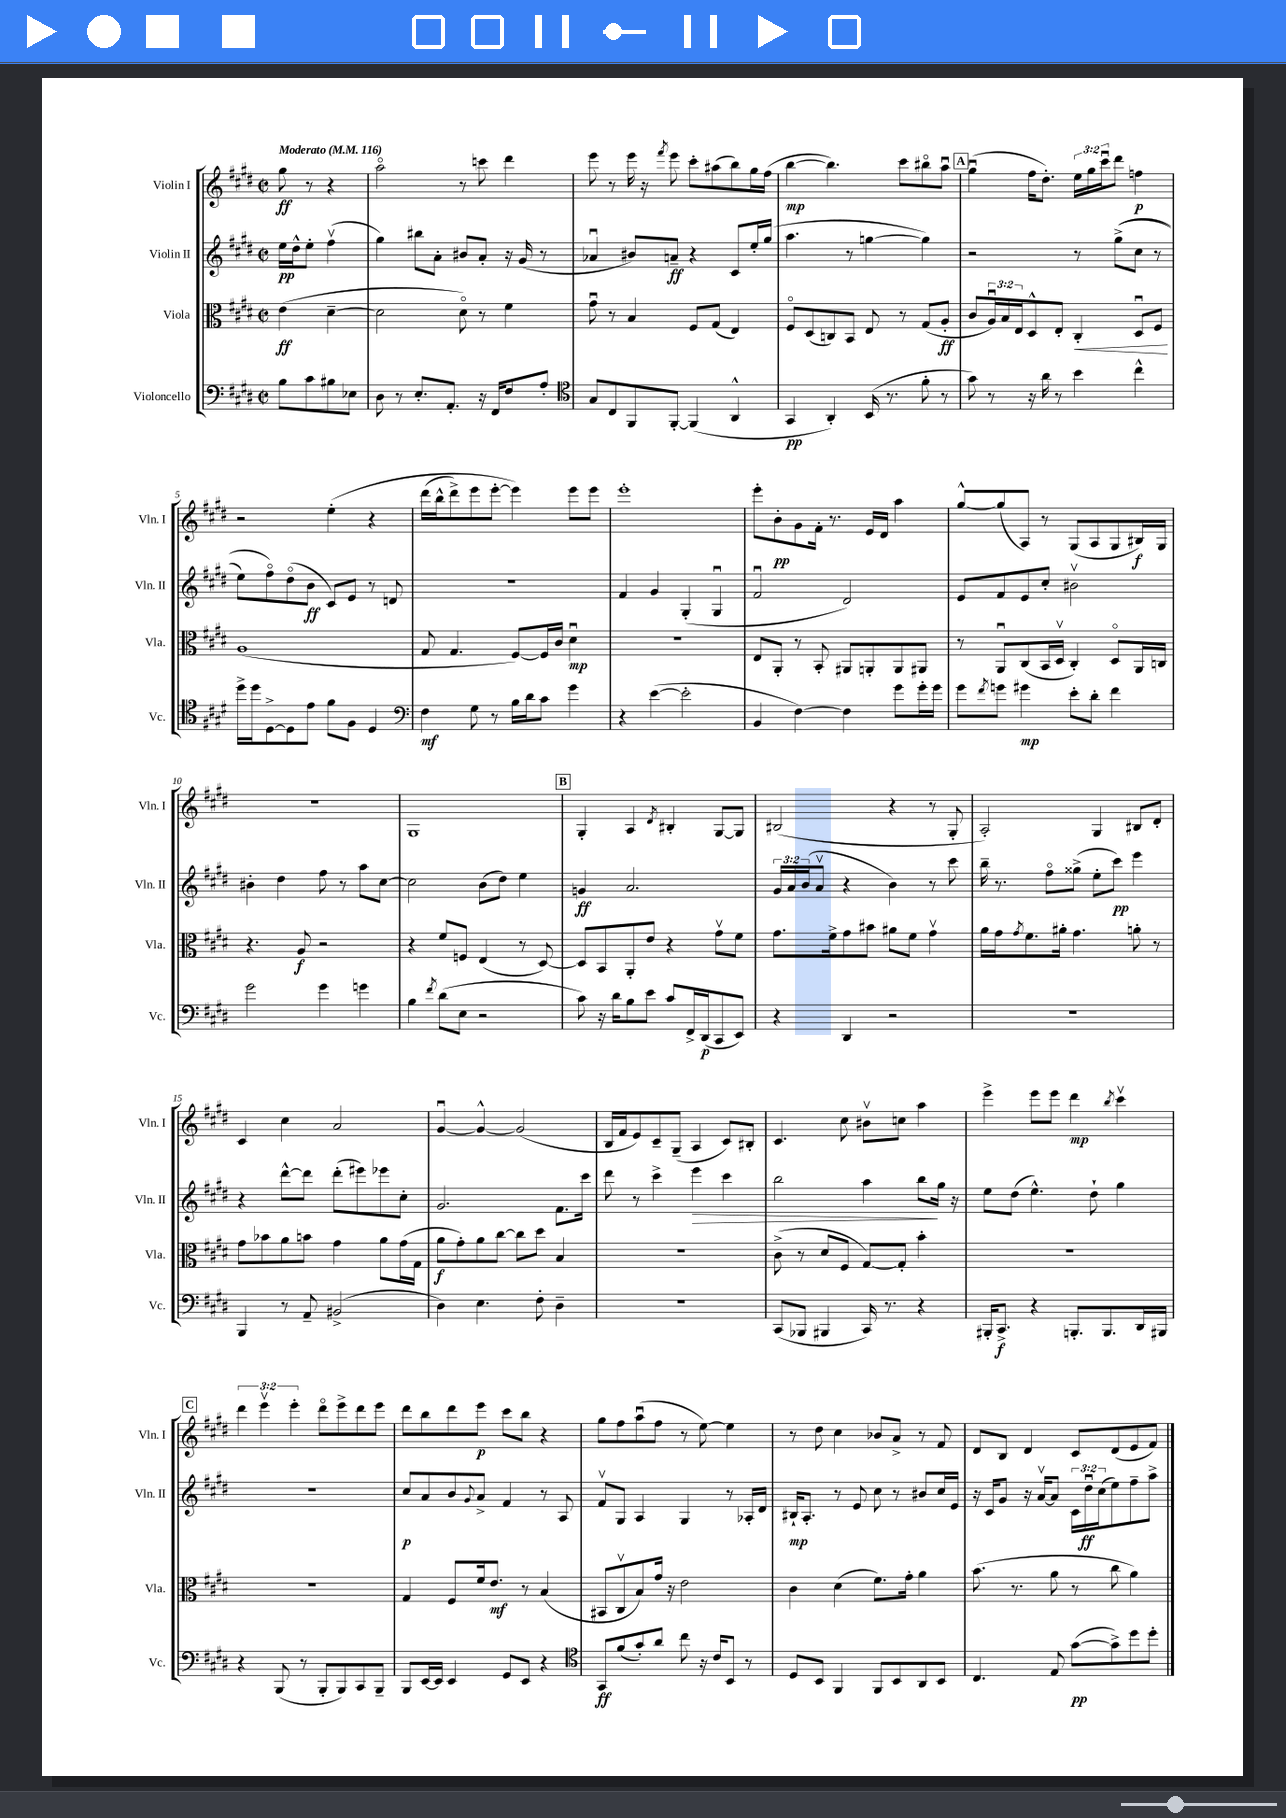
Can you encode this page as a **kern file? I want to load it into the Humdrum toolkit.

**kern	**dynam	**kern	**dynam	**kern	**dynam	**kern	**dynam
*part4	*part4	*part3	*part3	*part2	*part2	*part1	*part1
*staff4	*staff4	*staff3	*staff3	*staff2	*staff2	*staff1	*staff1
*I"Violoncello	*	*I"Viola	*	*I"Violin II	*	*I"Violin I	*
*I'Vc.	*	*I'Vla.	*	*I'Vln. II	*	*I'Vln. I	*
*clefF4	*	*clefC3	*	*clefG2	*	*clefG2	*
*k[f#c#g#d#]	*	*k[f#c#g#d#]	*	*k[f#c#g#d#]	*	*k[f#c#g#d#]	*
*M2/2	*	*M2/2	*	*M2/2	*	*M2/2	*
*met(c|)	*	*met(c|)	*	*met(c|)	*	*met(c|)	*
*MM116	*	*MM116	*	*MM116	*	*MM116	*
=	=	=	=	=	=	=	=
!	!	!	!	!	!	!LO:TX:a:B:t=Moderato	!
8B\L	.	(4e\	ff	16ee\LL	pp	8gg#\	ff
.	.	.	.	16dd#^^\J	.	.	.
8c#\	.	.	.	8ee'\J	.	8r	.
8B#X\	.	[4d#~\	.	(4ff#v\	.	4r	.
8E-X\J	.	.	.	.	.	.	.
=1	=1	=1	=1	=1	=1	=1	=1
8D#\	.	2d#\]	.	4gg#\)	.	2aa\	.
8r	.	.	.	.	.	.	.
8.E'/L	.	.	.	8bb#X\L	.	.	.
.	.	.	.	8a'\J	.	.	.
8.AA'/J	.	.	.	.	.	.	.
.	.	8d#\)	.	8b#X/L	.	8r	.
16r	.	8r	.	8a'/J	.	8cccn\	.
16FF#/KL	.	.	.	.	.	.	.
8F#/	.	4f#\	.	16r	.	4ddd#\	.
.	.	.	.	(16g#/	.	.	.
8A'/J	.	.	.	8r	.	.	.
=2	=2	=2	=2	=2	=2	=2	=2
*clefC4	*	*	*	*	*	*	*
8G#/L	.	8g#u\	.	4a-Xu/	.	8eee\	.
8C#/	.	8r	.	.	.	8r	.
8FF#/	.	4B/	.	8b#X/L)	.	16eee\	.
.	.	.	.	.	.	16r	.
.	.	.	.	.	.	8qfff#/	.
[8FF#'/J	.	.	.	8an~/J	ff	8eee\	.
(4FF#/]	.	8F#/L	.	4r	.	8ccc#'\L	.
.	.	(8G#/J	.	.	.	(8aa#X\	.
4AA^^/	.	4E/)	.	8c#/L	.	8bb\)	.
.	.	.	.	16ee'/L	.	16gg#\L	.
.	.	.	.	(16gg#/JJ	.	(16ff#\JJ	.
=3	=3	=3	=3	=3	=3	=3	=3
4GG#/	pp	8F#/L	.	4.aa\	.	[4bb\	mp
.	.	(8D#/	.	.	.	.	.
4AA'/)	.	8Cn/)	.	.	.	4.bb\])	.
.	.	8BB/J	.	8r	.	.	.
(16BB/	.	8E/	.	[4ggn\	.	.	.
8.r	.	.	.	.	.	.	.
.	.	8r	.	.	.	8ccc#\L	.
8f#'\	.	(8G#/L	.	4gg\])	.	8bb#X\	.
8r	.	8A'/J	ff	.	.	8aau\J	.
!!LO:REH:place=s1:t=A
=4	=4	=4	=4	=4	=4	=4	=4
8g#\)	.	8c#/L	.	2r	.	(4gg#u\	.
8r	.	24Au/L)	.	.	.	.	.
.	.	24B/	.	.	.	.	.
.	.	24E/J	.	.	.	.	.
16r	.	8D#^^/	.	.	.	16ff#\KL	.
16a\	.	.	.	.	.	8.dd#'\J)	.
8r	.	8E'/J	.	.	.	.	.
!	!	!	!LO:HP:b	!	!	!	!
4b\	.	4C#'/	<	8r	.	24ee\LL	.
.	.	.	.	.	.	24gg#\	.
.	.	.	.	.	.	24ccc#u\J	.
.	.	.	.	((8gg#^\L	.	8ddd#\J	.
4cc#^^\	.	8D#u/L	.	8cc#\J	.	4ffn\	p
.	.	8F#/J	.	8r	.	.	.
.	.	.	[	.	.	.	.
!!LO:LB:g=z
=5	=5	=5	=5	=5	=5	=5	=5
16dd#^\LL	.	(1A	.	8ee\L)	.	2r	.
16dd#\J	.	.	.	.	.	.	.
[8D#^\	.	.	.	8ff#\)	.	.	.
8D#\]	.	.	.	(8dd#\	.	.	.
8e\J	.	.	.	8b\J	ff	.	.
8f#\L	.	.	.	8c#/L)	.	(4ee'\	.
8F#\J	.	.	.	8e/J	.	.	.
4D#/	.	.	.	8r	.	4r	.
.	.	.	.	8dn/	.	.	.
=6	=6	=6	=6	=6	=6	=6	=6
*clefF4	*	*	*	*	*	*	*
4F#\	mf	8G#/	.	1r	.	(16ddd#\LL	.
.	.	.	.	.	.	16bb^^\J	.
.	.	4.G#/	.	.	.	8ddd#^\)	.
8G#\	.	.	.	.	.	8eee\	.
8r	.	.	.	.	.	[8eee'\J	.
16B\LL	.	[8F#/L)	.	.	.	4eee\])	.
16d#\J	.	.	.	.	.	.	.
8c#\J	.	16F#/L]	.	.	.	.	.
.	.	16c#/JJ	.	.	.	.	.
4g#\	.	4d#u\	mp	.	.	8eee\L	.
.	.	.	.	.	.	8eee\J	.
=7	=7	=7	=7	=7	=7	=7	=7
4r	.	1r	.	4f#/	.	1eee'	.
([4e\	.	.	.	4g#/	.	.	.
2e'\]	.	.	.	(4G#'/	.	.	.
.	.	.	.	4G#u/	.	.	.
=8	=8	=8	=8	=8	=8	=8	=8
4BB/	.	8E/L	.	2f#u/	.	8eee'\L	.
.	.	8AA'/J	.	.	.	8b'\	pp
[4F#\)	.	8r	.	.	.	8g#\	.
.	.	8BB'/	.	.	.	16f#'\Jk	.
.	.	.	.	.	.	8.r	.
4F#\]	.	8AA#X/L	.	2d#/)	.	.	.
.	.	8AAn'/	.	.	.	16e/LL	.
.	.	.	.	.	.	16d#/JJ	.
8g#\L	.	8AA/	.	.	.	4aa\	.
16g#'\L	.	8AA#X/J	.	.	.	.	.
16g#\JJ	.	.	.	.	.	.	.
=9	=9	=9	=9	=9	=9	=9	=9
8g#\L	.	8r	.	8e/L	.	[8gg#^^/L	.
8qf#/	.	.	.	.	.	.	.
8gn\J	.	8AAu/L	.	8f#/	.	(8gg#/]	.
4g#X\	mp	(8C#/	.	8e/	.	8A/J)	.
.	.	16BB/L	.	8cc#'/J	.	8r	.
.	.	16D#v/JJ	.	.	.	.	.
8e'\L	.	4C#'/)	.	2b#Xv\	.	(8G#/L	.
8d#'\J	.	.	.	.	.	8A/	.
4f#\	.	8D#/L	.	.	.	8G#/	.
.	.	16AA/L	.	.	.	16B#X/L)	f
.	.	16Cn/JJ	.	.	.	16G#/JJ	.
!!LO:LB:g=z
=10	=10	=10	=10	=10	=10	=10	=10
2g#\	.	4.r	.	4b#X'\	.	1r	.
.	.	.	.	4dd#\	.	.	.
.	.	8A/	f	.	.	.	.
4g#\	.	2r	.	8ff#\	.	.	.
.	.	.	.	8r	.	.	.
4gn\	.	.	.	8aa\L	.	.	.
.	.	.	.	[8cc#\J	.	.	.
=11	=11	=11	=11	=11	=11	=11	=11
4B\	.	4r	.	2cc#\]	.	1G#	.
8qf#/	.	.	.	.	.	.	.
(8d#\L	.	8f#/L	.	.	.	.	.
8E\J	.	8Fn/J	.	.	.	.	.
2r	.	(4E/	.	(8b\L	.	.	.
.	.	.	.	8dd#\J)	.	.	.
.	.	8r	.	4ee\	.	.	.
.	.	[8D#/)	.	.	.	.	.
!!LO:REH:place=s1:t=B
=12	=12	=12	=12	=12	=12	=12	=12
8c#\)	.	8D#/L]	.	4gn/	ff	4G#'/	.
16r	.	8BB/	.	.	.	.	.
16d#\KL	.	.	.	.	.	.	.
8B\	.	8AA'/	.	2.a/	.	4A/	.
8e\J	.	8e/J	.	.	.	.	.
.	.	.	.	.	.	8qd#/	.
8c#/L	.	4r	.	.	.	4B#X'/	.
16FF#^/L	.	.	.	.	.	.	.
(16DD#/J	p	.	.	.	.	.	.
8CC#/	.	8g#v\L	.	.	.	[8G#/L	.
8EE/J)	.	8f#\J	.	.	.	8G#/J]	.
=13	=13	=13	=13	=13	=13	=13	=13
4r	.	8.g#\L	.	24g#/LL	.	(2B#X/	.
.	.	.	.	24a/	.	.	.
.	.	.	.	(24b/J	.	.	.
.	.	.	.	8av/J	.	.	.
.	.	16f#^\k	.	.	.	.	.
4DD#/	.	8g#\	.	4r	.	.	.
.	.	8b#X\J	.	.	.	.	.
2r	.	8a#X\L	.	4b\)	.	4r	.
.	.	8f#\J	.	.	.	.	.
.	.	4g#v\	.	8r	.	8r	.
.	.	.	.	8ccc#\	.	8G#'/	.
=14	=14	=14	=14	=14	=14	=14	=14
1r	.	16a\LL	.	16bb~\	.	2A'/)	.
.	.	16g#\J	.	8.r	.	.	.
.	.	8qg#/	.	.	.	.	.
.	.	8.f#\	.	.	.	.	.
.	.	.	.	8ff#\L	.	.	.
.	.	16a#X'\Jk	.	.	.	.	.
.	.	4.g#\	.	(8gg##X^\J	.	.	.
.	.	.	.	8ee'\L	.	4G#/	.
.	.	.	.	8ccc#\J)	pp	.	.
.	.	8an'\	.	4eee\	.	8B#X/L	.
.	.	8r	.	.	.	8d#'/J	.
!!LO:LB:g=z
=15	=15	=15	=15	=15	=15	=15	=15
4BBB/	.	8g#\L	.	4r	.	4c#/	.
.	.	8b-X\	.	.	.	.	.
8r	.	8a\	.	[8ddd#^^\L	.	4cc#\	.
8AA~/	.	8bn\J	.	8ddd#\J]	.	.	.
(2BB#X^/	.	4g#\	.	(8ddd#'\L	.	2a/	.
.	.	.	.	8eee#X\)	.	.	.
.	.	8a\L	.	8eee-X\	.	.	.
.	.	(16g#\L	.	8cc#'\J	.	.	.
.	.	16G#\JJ	.	.	.	.	.
=16	=16	=16	=16	=16	=16	=16	=16
4D#\)	.	8a\L	f	2.g#/	.	[4g#u/	.
.	.	8g#'\)	.	.	.	.	.
4.E\	.	8a\	.	.	.	4g#^^/_	.
.	.	[8cc#\J	.	.	.	.	.
.	.	8cc#\L]	.	.	.	(2g#/]	.
8F#'\	.	8dd#\J	.	.	.	.	.
4D#~\	.	4B/	.	8.f#\L	.	.	.
.	.	.	.	16ccc#\Jk	.	.	.
=17	=17	=17	=17	=17	=17	=17	=17
1r	.	1r	.	8ddd#\	.	16B/LL	.
.	.	.	.	.	.	16f#/J	.
.	.	.	.	8r	.	8e/)	.
.	.	.	.	4ccc#^\	.	8c#~/	.
.	.	.	.	.	.	(8G#~/J	.
!	!	!	!	!	!LO:HP:b	!	!
.	.	.	.	4eee\	>	4A/	.
.	.	.	.	4ccc#\	.	8c#/L)	.
.	.	.	.	.	.	8B#X'/J	.
=18	=18	=18	=18	=18	=18	=18	=18
(8CC#/L	.	(8c#^\	.	2bb\	.	4.c#/	.
8BBB-X/J	.	8r	.	.	.	.	.
4BBB#X/	.	8d#/L	.	.	.	.	.
.	.	8F#/J	.	.	.	8cc#\	.
16CC#/)	.	[8G#/L)	.	4aa\	.	8b#Xv\L	.
8.r	.	.	.	.	.	.	.
.	.	8G#'/J]	.	.	.	8ccn\J	.
4r	.	4b'\	.	8bb\L	.	4aa\	.
.	.	.	.	16gg#\Jk	]	.	.
.	.	.	.	16r	.	.	.
=19	=19	=19	=19	=19	=19	=19	=19
16BBB#X'/KL	.	1r	.	8ee\L	.	4eee^\	.
8.CC#^/J	f	.	.	.	.	.	.
.	.	.	.	(8dd#\J	.	.	.
4r	.	.	.	4.ee^^\)	.	8eee\L	.
.	.	.	.	.	.	8eee\J	.
8.BBBn'/L	.	.	.	.	.	4ddd#\	mp
.	.	.	.	8dd#`\	.	.	.
8.BBB/	.	.	.	.	.	.	.
.	.	.	.	.	.	8qbb/	.
.	.	.	.	4gg#\	.	4ccc#v\	.
16DD#/L	.	.	.	.	.	.	.
16BBB#X/JJ	.	.	.	.	.	.	.
!!LO:LB:g=z
!!LO:REH:place=s1:t=C
=20	=20	=20	=20	=20	=20	=20	=20
4r	.	1r	.	1r	.	6ddd#\	.
.	.	.	.	.	.	6eeev\	.
(8BBB/	.	.	.	.	.	.	.
.	.	.	.	.	.	6eee'\	.
8r	.	.	.	.	.	.	.
8BBB'/L	.	.	.	.	.	8ddd#\L	.
8BBB/)	.	.	.	.	.	8eee^\	.
8CC#/	.	.	.	.	.	8ddd#\	.
8BBB~/J	.	.	.	.	.	8eee\J	.
=21	=21	=21	=21	=21	=21	=21	=21
8BBB/L	.	4G#/	.	8cc#/L	p	8ddd#\L	.
[16EE/L	.	.	.	8a/	.	8bb\	.
16EE/JJ]	.	.	.	.	.	.	.
4EE/	.	8F#/L	.	8b/	.	8ddd#\	.
.	.	.	.	8qqg#/	.	.	.
.	.	16f#/k	.	8a^/J	.	8eee\J	p
.	.	8.e/J	mf	.	.	.	.
8GG#/L	.	.	.	4f#/	.	8ccc#\L	.
8EE/J	.	8r	.	.	.	8bb\J	.
4r	.	(4B/	.	8r	.	4r	.
.	.	.	.	8A/	.	.	.
=22	=22	=22	=22	=22	=22	=22	=22
*clefC4	*	*	*	*	*	*	*
8GG#/L	ff	8BB#X/L	.	8f#v/L	.	8gg#\L	.
(8f#/	.	8C#v/	.	8G#/J	.	8ff#\	.
8g#'/)	.	8B/)	.	4A/	.	(8aau\	.
8a/J	.	16g#/Jk	.	.	.	8ff#\J	.
.	.	16r	.	.	.	.	.
8cc#\	.	2e\	.	4G#/	.	8r	.
16r	.	.	.	.	.	[8ee\)	.
16c#/KL	.	.	.	.	.	.	.
8BB/J	.	.	.	8r	.	4ee\]	.
8r	.	.	.	16A-X'/LL	.	.	.
.	.	.	.	16d#/JJ	.	.	.
=23	=23	=23	=23	=23	=23	=23	=23
8D#/L	.	4c#\	.	16B#X`/KL	mp	8r	.
.	.	.	.	8.A'/J	.	.	.
8BB/J	.	.	.	.	.	8dd#\	.
4FF#/	.	(4d#\	.	8r	.	4cc#\	.
.	.	.	.	8e/	.	.	.
8FF#/L	.	8.f#\L)	.	8cc#\	.	8b-X/L	.
8BB/	.	.	.	8r	.	8a^/J	.
.	.	16g#'\Jk	.	.	.	.	.
8AA/	.	4a\	.	8b#X/L	.	8r	.
8BB/J	.	.	.	16cc#/L	.	8f#/	.
.	.	.	.	16e/JJ	.	.	.
=24	=24	=24	=24	=24	=24	=24	=24
4.C#/	.	(8.b\	.	16r	.	8d#/L	.
.	.	.	.	16c#/KL	.	.	.
.	.	.	.	8g#/J	.	8B/J	.
.	.	8.r	.	.	.	.	.
.	.	.	.	16r	.	4d#/	.
.	.	.	.	[16av/KL	.	.	.
8E/	.	8a\	.	8a/J]	.	.	.
([8g#\L	pp	8r	.	24c#\LL	.	8c#/L	.
.	.	.	.	24dd#u\	ff	.	.
.	.	.	.	(24cc#\J	.	.	.
8g#^\])	.	8cc#\	.	8ee\)	.	(8d#/	.
8dd#\	.	4a\)	.	8ff#~\	.	8e/	.
8dd#'\J	.	.	.	8aa^\J	.	8f#/J)	.
==	==	==	==	==	==	==	==
*-	*-	*-	*-	*-	*-	*-	*-
